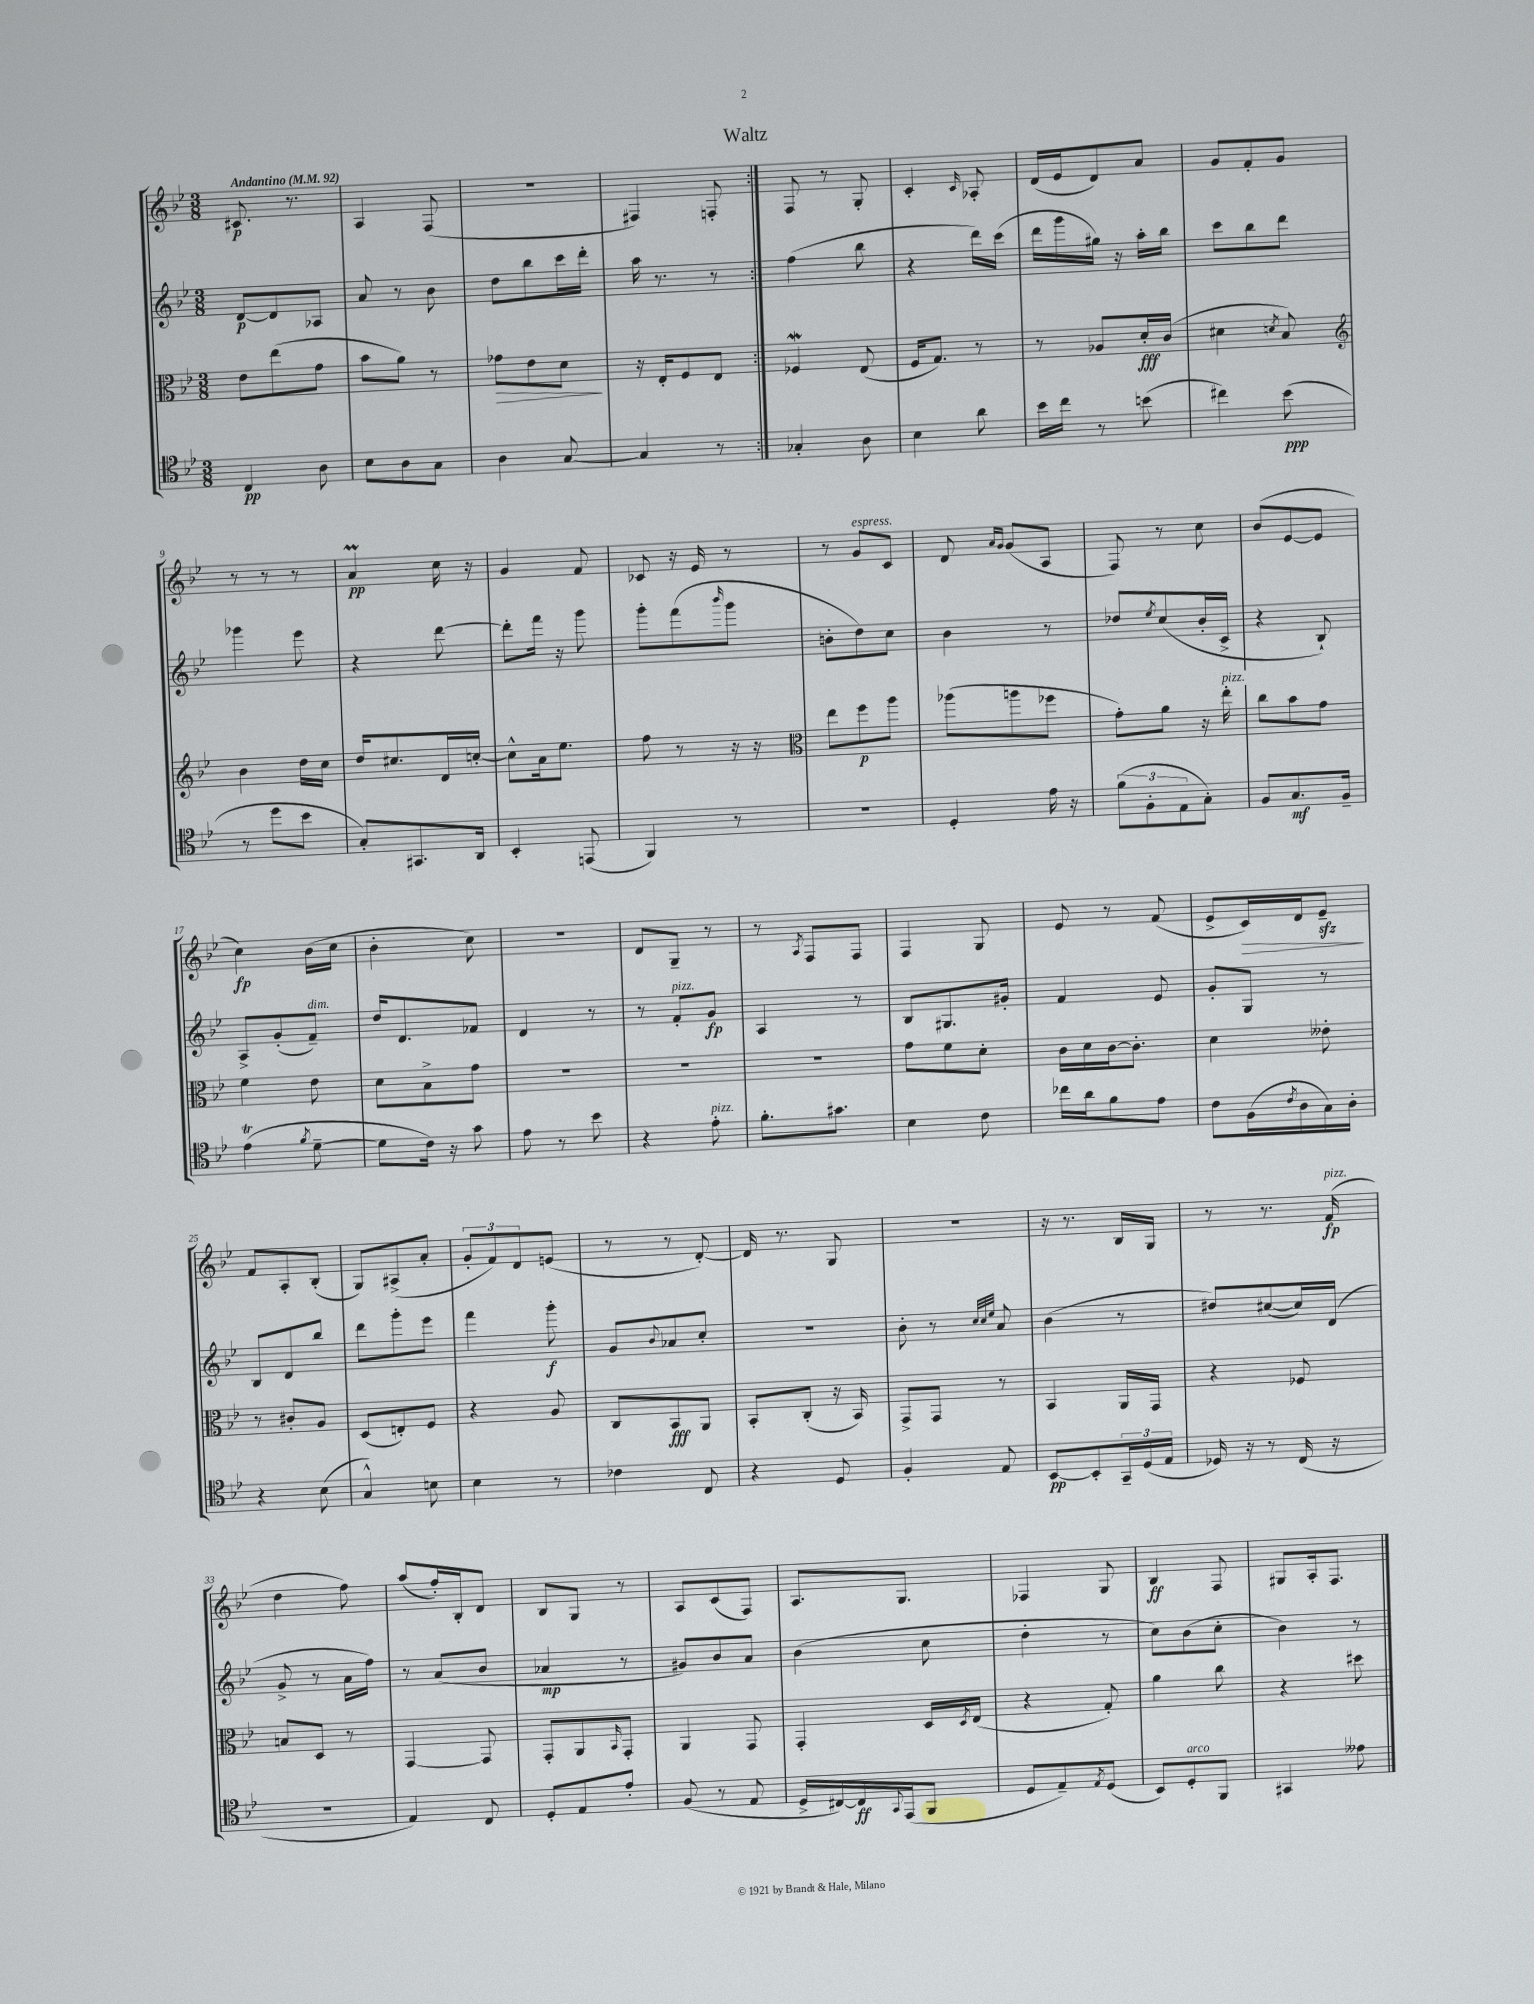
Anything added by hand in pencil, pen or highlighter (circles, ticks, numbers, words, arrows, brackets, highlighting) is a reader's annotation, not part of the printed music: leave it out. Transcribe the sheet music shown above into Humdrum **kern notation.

**kern	**kern	**kern	**kern
*staff4	*staff3	*staff2	*staff1
*clefC4	*clefC3	*clefG2	*clefG2
*k[b-e-]	*k[b-e-]	*k[b-e-]	*k[b-e-]
*M3/8	*M3/8	*M3/8	*M3/8
*MM92	*MM92	*MM92	*MM92
4C/	8e-\L	[8d/L	8.c#/
.	(8ee-\	8d/]	.
.	.	.	8.r
8A\	8g\J	8A-/J	.
=	=	=	=
8B-\L	8b-\L	8a/	4A/
8A\	8a\J)	8r	.
8G\J	8r	8b-\	(8F/
=	=	=	=
4A\	8g-\L	8dd\L	4.r
.	8e-\	8bb-\	.
[8G/	8d\J	16ccc\L	.
.	.	16ddd'\JJ	.
=	=	=	=
4G/]	16r	16aa\	4F#/)
.	16E-'/LK	8.r	.
.	8F/	.	.
8r	8E-/J	8r	8F'/
=:|!	=:|!	=:|!	=:|!
4G-'/	4F-/	(4ff\	8F/
.	.	.	8r
8A\	(8E-/	8bb-\	8G'/
=	=	=	=
4B-\	16F/LK	4r	4c'/
.	8.G/J)	.	.
.	.	.	16qqc/
8a\	8r	16ddd\LL)	8A-'/
.	.	(16ccc\JJ	.
=	=	=	=
16b-\LL	8r	16ddd\LL	(16d/LL
16cc\JJ	.	16ggg\	16e-/J
8r	8A-/L	16gg#\JJ)	8d/)
.	.	16r	.
(8b\	16d'/L	16aa'\LL	8a/J
.	(16c/JJ	16bb-\JJ	.
=	=	=	=
4cc#\)	4d#\	8ccc\L	8g/L
.	.	8bb-\	8f'/
.	8qd/	.	.
(8b-\	8B-/)	8ddd\J	8g/J
=	=	=	=
*	*clefG2	*	*
8r	4b-\	4ggg-\	8r
8dd\L	.	.	8r
8b-\J	16dd\LL	8eee-\	8r
.	16cc\JJ	.	.
=	=	=	=
8G'/L)	16dd/LK	4r	4a/
.	8.cc#/	.	.
8.GG#/	.	.	.
.	16d/L	[8ddd\	16cc\
16AA/Jk	[16cc'/JJ	.	16r
=	=	=	=
4BB-'/	8cc^^\]L	8ddd'\]L	4g/
.	16a\k	16fff\Jk	.
.	8.ee-\J	16r	.
(8EE/	.	8ggg\	8f/
=	=	=	=
4FF/)	8ff\	8ggg'\L	8c-/
.	8r	(8fff\	16r
.	.	.	16e-/
.	.	16qqbbb-/	.
8r	16r	8ggg\J	8r
.	16r	.	.
=	=	=	=
*	*clefC3	*	*
4.r	8ee-\L	8b'\L	8r
.	8ff\	8dd\)	8g/L
.	8aa\J	8cc\J	8c/J
=	=	=	=
4D'/	(8aa-\L	4b-\	8d/
.	.	.	16qqa/LL
.	.	.	16qqg/JJ
.	8aa\	.	(8g/L
16e-\	8ff-\J	8r	8A/J
16r	.	.	.
=	=	=	=
(12f\L	8g'\L)	8dd-/L	8F/)
12F'\	.	.	.
.	.	8qee-/	.
.	8a\J	(8cc/	8r
12E-\	.	.	.
8G'\J)	16r	16b-'/L	8cc\
.	16ee-'\	16c^/JJ	.
=	=	=	=
8F/L	8cc\L	4r	(8b-/L
8.G/	8b-\	.	[8e-/
.	8g\J	8B-`/)	8e-/]J
16F~/Jk	.	.	.
=	=	=	=
(4e-\	4f\	8A^/L	4cc\)
.	.	(8g'/	.
8qf/	.	.	.
[8d~\	8e-\	8f~/J)	(16b-\LL
.	.	.	16cc\JJ
=	=	=	=
8d\]L	8d\L	16dd/LK	4b-'\
.	.	8.d/	.
16c\Jk)	8B-^\	.	.
16r	.	.	.
8g\	8g\J	8f-/J	8cc\)
=	=	=	=
8e-\	4.r	4d/	4.r
8r	.	.	.
8b-\	.	8r	.
=	=	=	=
4r	4.r	8r	8d/L
.	.	8f'/L	8G~/J
8e-'\	.	8g/J	8r
=	=	=	=
8.f'\L	4.r	4A/	8r
.	.	.	8qA/
.	.	.	8F/L
8.g#\J	.	.	.
.	.	8r	8F/J
=	=	=	=
4B-\	8g\L	8B-/L	4F/
.	8f\	8.G#/	.
8c\	8d'\J	.	8G/
.	.	16g#'/Jk	.
=	=	=	=
16cc-\LL	16c\LL	4f/	8e-/
16a\J	16d\	.	.
8f\	[16c\J	.	8r
.	8.c'\]J	.	.
8e-\J	.	8e-/	(8f/
=	=	=	=
8c\L	4d\	8g'/L	8e-^/L
(16F\L	.	8G/J	16c/L)
8qc/	.	.	.
16A\	.	.	16d/J
16G\)	8e--'\	8r	8e-~/J
16A'\JJ	.	.	.
=	=	=	=
4r	8r	8B-/L	8f/L
.	8c#'/L	8d/	8A'/
(8B-\	8A/J	8bb-/J	(8B-'/J
=	=	=	=
4G^^/)	(8D/L	8ddd\L	8G/L)
.	8E'/)	8ggg'\	(8A#^/
8B\	8F/J	8eee-\J	8a'/J
=	=	=	=
4B-\	4r	4fff\	12g'/L
.	.	.	12f/)
.	.	.	12d/
8r	8A/	8ggg'\	(8e/J
=	=	=	=
4c-\	8C/L	8g/L	8r
.	.	8qqb-/	.
.	8BB-/	8a-/	8r
8C/	8AA/J	8cc'/J	[8d'/)
=	=	=	=
4r	8BB-'/L	4.r	16d/]
.	.	.	8.r
.	(8C'/J	.	.
8D/	16r	.	8G/
.	16BB-/)	.	.
=	=	=	=
4F'/	8GG^/L	8b-'\	4.r
.	8GG/J	8r	.
.	.	32qqcc/LLL	.
.	.	32qqcc/	.
.	.	32qqee-/JJJ	.
8E-/	8r	8a/	.
=	=	=	=
[8BB-/L	4BB-/	(4b-\	16r
.	.	.	8.r
8BB-'/]	.	.	.
24GG~/L	16AA/LL	8r	16B-/LL
(24D/	.	.	.
.	16GG/JJ	.	16G/JJ
24E-/JJ	.	.	.
=	=	=	=
16D-/)	4r	8dd#/L)	8r
16r	.	.	.
8r	.	([8cc#/	8.r
(16C/	8F-/	16cc#/]L)	.
16r	.	(16d/JJ	(16f/
=	=	=	=
4.r	8B/L	8g^/	4dd\
.	8D/J	8r	.
.	8r	16a\LL	8ff\)
.	.	16ff\JJ)	.
=	=	=	=
4E-/)	[4GG/	8r	(8aa/L
.	.	(8a/L	16ff'/L)
.	.	.	16B-'/J
8C/	8GG/]	8b-/J	8d/J
=	=	=	=
8D'/L	8GG'/L	4a-/	8B-/L
8E-/	8AA/	.	8G/J
.	16qqBB-/	.	.
8e-'/J	8GG'/J	8r	8r
=	=	=	=
(8F/	4AA/	8g#/L)	8A/L
8r	.	8b-/	(8c/
8E-/	8GG/	8a/J	8F/J)
=	=	=	=
16D^/LL	4GG'/	(4b-\	8.A/L
[16C#/)	.	.	.
16C#/]	.	.	.
8qqGG/	.	.	.
(16EE-/J	.	.	8.G/J
8FF/J	16D/LL	8cc\	.
.	8qD/	.	.
.	(16E-/JJ	.	.
=	=	=	=
8D/L	4r	4dd'\	4F-/
8E-~/)	.	.	.
8qE-/	.	.	.
(8D/J	8G'/)	8r	8G/
=	=	=	=
8BB-/L)	4a\	8cc\L)	4B-/
8D'/	.	(8b-\	.
8FF/J	8cc\	8cc'\J	8F/
=	=	=	=
4GG#/	4r	4b-\)	8G#/L
.	.	.	16A'/k
.	.	.	8.F/J
8e--\	8dd#\	8r	.
==	==	==	==
*-	*-	*-	*-
